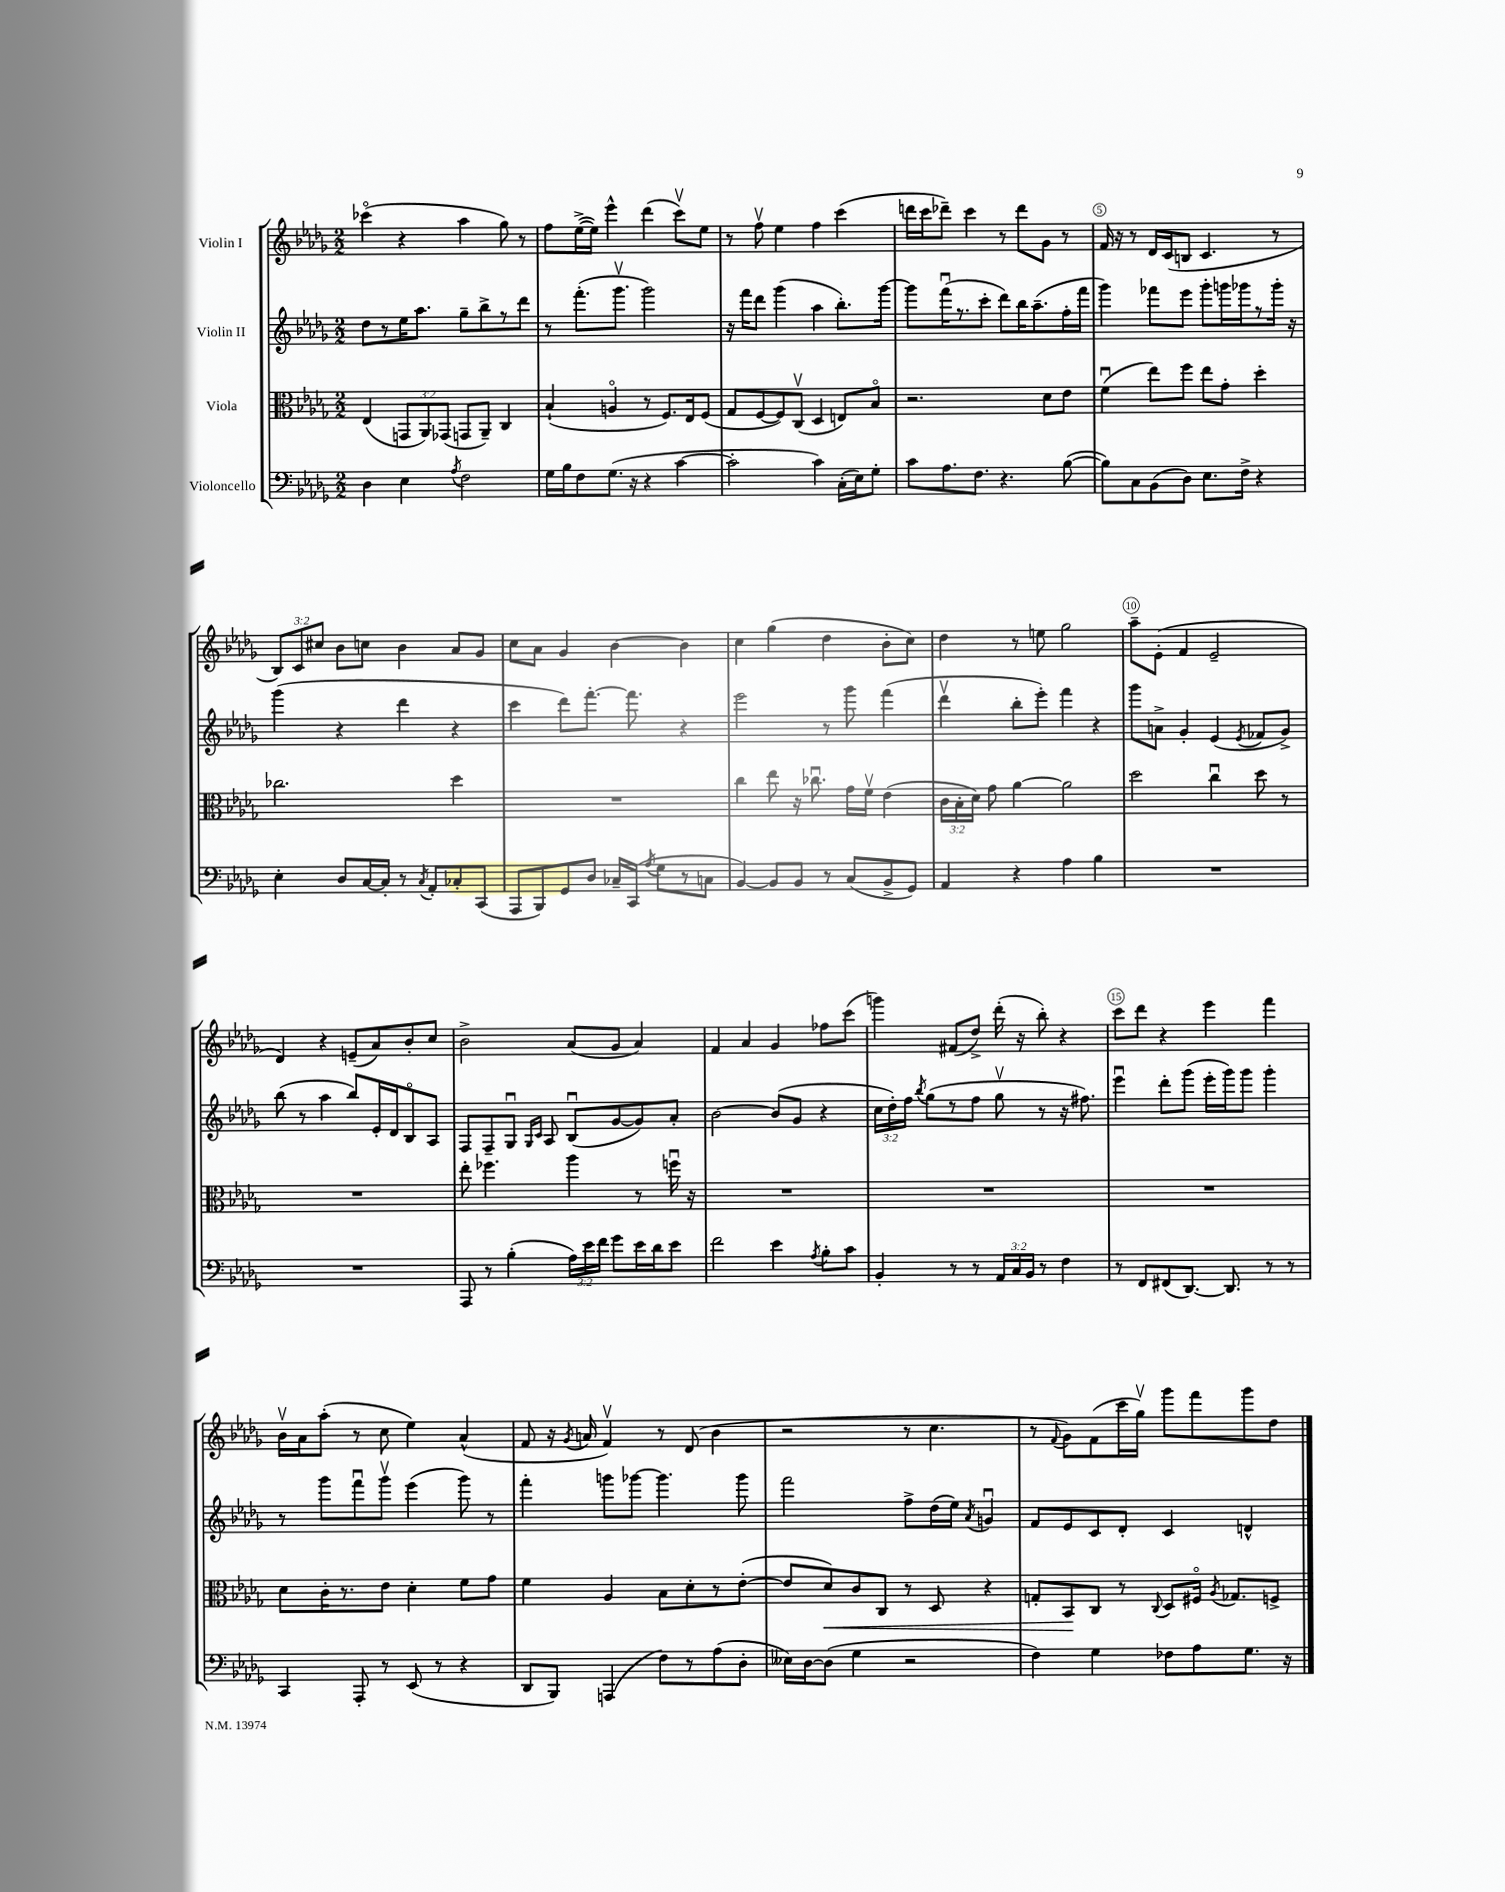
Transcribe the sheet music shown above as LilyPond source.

<<
\new StaffGroup <<
\new Staff = "s0" \with { instrumentName = "Violin I" } {
    \clef treble \key des \major \numericTimeSignature \time 2/2 \override Staff.TupletNumber.text = #tuplet-number::calc-fraction-text
    \autoBeamOff ces'''4\flageolet( r4 aes''4 ges''8) r8 |
    f''8[ ees''16~->( ees''16]) ees'''4-^ des'''4( c'''8[\upbow) ees''8] |
    r8 f''8\upbow ees''4 f''4 c'''4( |
    d'''16[ c'''16 des'''8]--) c'''4 r8 des'''8[ ges'8] r8 |
    f'16 r16 r8 des'16[ c'16( b8] c'4. r8 |
    \tuplet 3/2 { bes8[) c'8 cis''8] } bes'8[ c''8] bes'4 aes'8[ ges'8] |
    c''8[ aes'8] ges'4 bes'4~ bes'4 |
    c''4 ges''4( des''4 bes'8[-. c''8]) |
    des''4 r8 e''8 ges''2 |
    aes''8[-- ees'8]-.( f'4 ees'2-- |
    des'4) r4 e'8[--( aes'8) bes'8-. c''8] |
    bes'2-> aes'8[( ges'8] aes'4) |
    f'4 aes'4 ges'4 fes''8[ c'''8]( |
    g'''4) fis'8[( des''8]->) des'''16-.( r16 bes''8-.) r4 |
    c'''8[ des'''8] r4 ees'''4 f'''4 |
    bes'16[\upbow aes'16 aes''8]-.( r8 c''8 ees''4) aes'4-^( |
    f'8 r16 \acciaccatura { ges'8 } a'16 f'4\upbow) r8 des'8( bes'4 |
    r2 r8 c''4. |
    r8 \appoggiatura { f'8 } ges'8[) f'8( c'''16 ges''16]\upbow) ges'''8[ f'''8 ges'''8 des''8] \bar "|." |
}
\new Staff = "s1" \with { instrumentName = "Violin II" } {
    \clef treble \key des \major \numericTimeSignature \time 2/2 \override Staff.TupletNumber.text = #tuplet-number::calc-fraction-text
    \autoBeamOff des''8[ r8 ees''16 aes''8.] ges''8[-- bes''8-> r8 des'''8] |
    r8 f'''8.[-.( ges'''8.]\upbow ges'''2) |
    r16 f'''16[ des'''8] ges'''4( aes''4 bes''8.[-.) ges'''16]~ |
    ges'''8[ f'''16\downbow( r8. c'''8]-. des'''8[) bes''16 aes''8.--( f''16-. f'''16] |
    ges'''4) fes'''8[ ees'''8] ges'''8[-. g'''16 ges'''16 r8 ges'''16]-. r16 |
    ges'''4( r4 des'''4 r4 |
    c'''4 des'''8[) f'''8.]~-. f'''8. r4 |
    ees'''2 r8 ges'''8 f'''4( |
    des'''4\upbow bes''8[-. ees'''8]-.) f'''4 r4 |
    ges'''8[ a'8]-> ges'4-. ees'4( \acciaccatura { ees'8 } fes'8[ ges'8]->) |
    bes''8( r8 aes''4 bes''8[) ees'16-. des'16 bes8\flageolet aes8] |
    f8[ f8-- ges8]\downbow \grace { ges16[ c'16] } aes8 bes8[\downbow( ges'8~ ges'8) aes'8]-. |
    bes'2~ bes'8[( ges'8] r4 |
    \tuplet 3/2 { c''16[ des''16-.) f''16] } \acciaccatura { bes''8 } ges''8[( r8 f''8] ges''8\upbow r8 r16 fis''8.) |
    ees'''4\downbow des'''8[-. ges'''8]( ees'''16[-. ges'''16) ges'''8] ges'''4-. |
    r8 ges'''8[ f'''8\downbow ges'''8]\upbow ees'''4( ges'''8) r8 |
    f'''4-. g'''8[ ges'''8]~ ges'''4. ges'''8 |
    f'''2 f''8[-> des''16( ees''16]) \acciaccatura { aes'8 } g'4\downbow |
    f'8[ ees'8 c'8 des'8]-. c'4 d'4-^ \bar "|." |
}
\new Staff = "s2" \with { instrumentName = "Viola" } {
    \clef alto \key des \major \numericTimeSignature \time 2/2 \override Staff.TupletNumber.text = #tuplet-number::calc-fraction-text
    \autoBeamOff ees4( \tuplet 3/2 { g,8[ aes,8) ges,8]( } g,8[ aes,8]--) c4 |
    bes4-!( a4\flageolet r8 f8.[) ees16 f8]( |
    ges8[ f8~ f8) c8]\upbow( des4 e8[) bes8]\flageolet |
    r2. des'8[ ees'8] |
    f'4\downbow( ees''8[) f''8] ees''8[ ges'8]-. des''4-. |
    ces''2. des''4 |
    R1 |
    c''4 ees''8 r16 ces''8.\downbow ges'16[ f'16]\upbow ees'4( |
    \tuplet 3/2 { c'16[ bes16-. des'16]) } ges'8 aes'4~ aes'2 |
    des''2 c''4\downbow des''8 r8 |
    R1 |
    ees''8-. fes''4. aes''4 r8 f''16\downbow r16 |
    R1 |
    R1 |
    R1 |
    des'8[ c'16-. r8. ees'8] des'4-. f'8[ ges'8] |
    f'4 aes4 bes8[ des'8-. r8 ees'8]~-.( |
    ees'8[ des'8\<) c'8 c8] r8 des8 r4 |
    g8[-. bes,8\! c8] r8 \appoggiatura { c8 } des8[ fis16]\flageolet \acciaccatura { aes8 } ges8.[ f8]-> \bar "|." |
}
\new Staff = "s3" \with { instrumentName = "Violoncello" } {
    \clef bass \key des \major \numericTimeSignature \time 2/2 \override Staff.TupletNumber.text = #tuplet-number::calc-fraction-text
    \autoBeamOff des4 ees4 \acciaccatura { aes8 } f2 |
    ges16[ bes16 f8 ges8.]( r16 r4 c'4~ |
    c'2-. c'4) c16[-.( ees16) ges8]-. |
    c'8[ aes8. f8.] r4. bes8~( |
    bes8[) c8 bes,8( des8]) ees8.[ f16]-> r4 |
    ees4-. des8[ c16~ c16]-. r8 \acciaccatura { c8 } aes,8[-. ces8-. c,8]( |
    aes,,8[ bes,,8) ges,8 des8] ces16[-- c,16]( \acciaccatura { aes8 } ges8[ r8 c8] |
    bes,4~) bes,8[ bes,8] r8 c8[( bes,8-> ges,8]) |
    aes,4 r4 aes4 bes4 |
    R1 |
    R1 |
    aes,,8 r8 bes4-.( \tuplet 3/2 { aes16[) ees'16 f'16] } ges'8[ ees'16 des'16 ees'8] |
    f'2 ees'4 \acciaccatura { aes8 } bes8[-. c'8] |
    bes,4-. r8 r8 \tuplet 3/2 { aes,16[ c16 bes,16] } r8 f4 |
    r8 f,8[ fis,8( des,8.]~) des,8. r8 r8 |
    c,4 aes,,8-. r8 ees,8( r8 r4 |
    des,8[ bes,,8]) a,,4( f8[) r8 aes8( des8]-. |
    eeses16[) des16~ des8]( ges4 r2 |
    f4) ges4 fes8[ aes8 ges8.] r16 \bar "|." |
}
>>
>>
\layout { \context { \Score \override BarNumber.break-visibility = ##(#f #t #t) barNumberVisibility = #(every-nth-bar-number-visible 5) \override BarNumber.stencil = #(make-stencil-circler 0.1 0.3 ly:text-interface::print) } }
